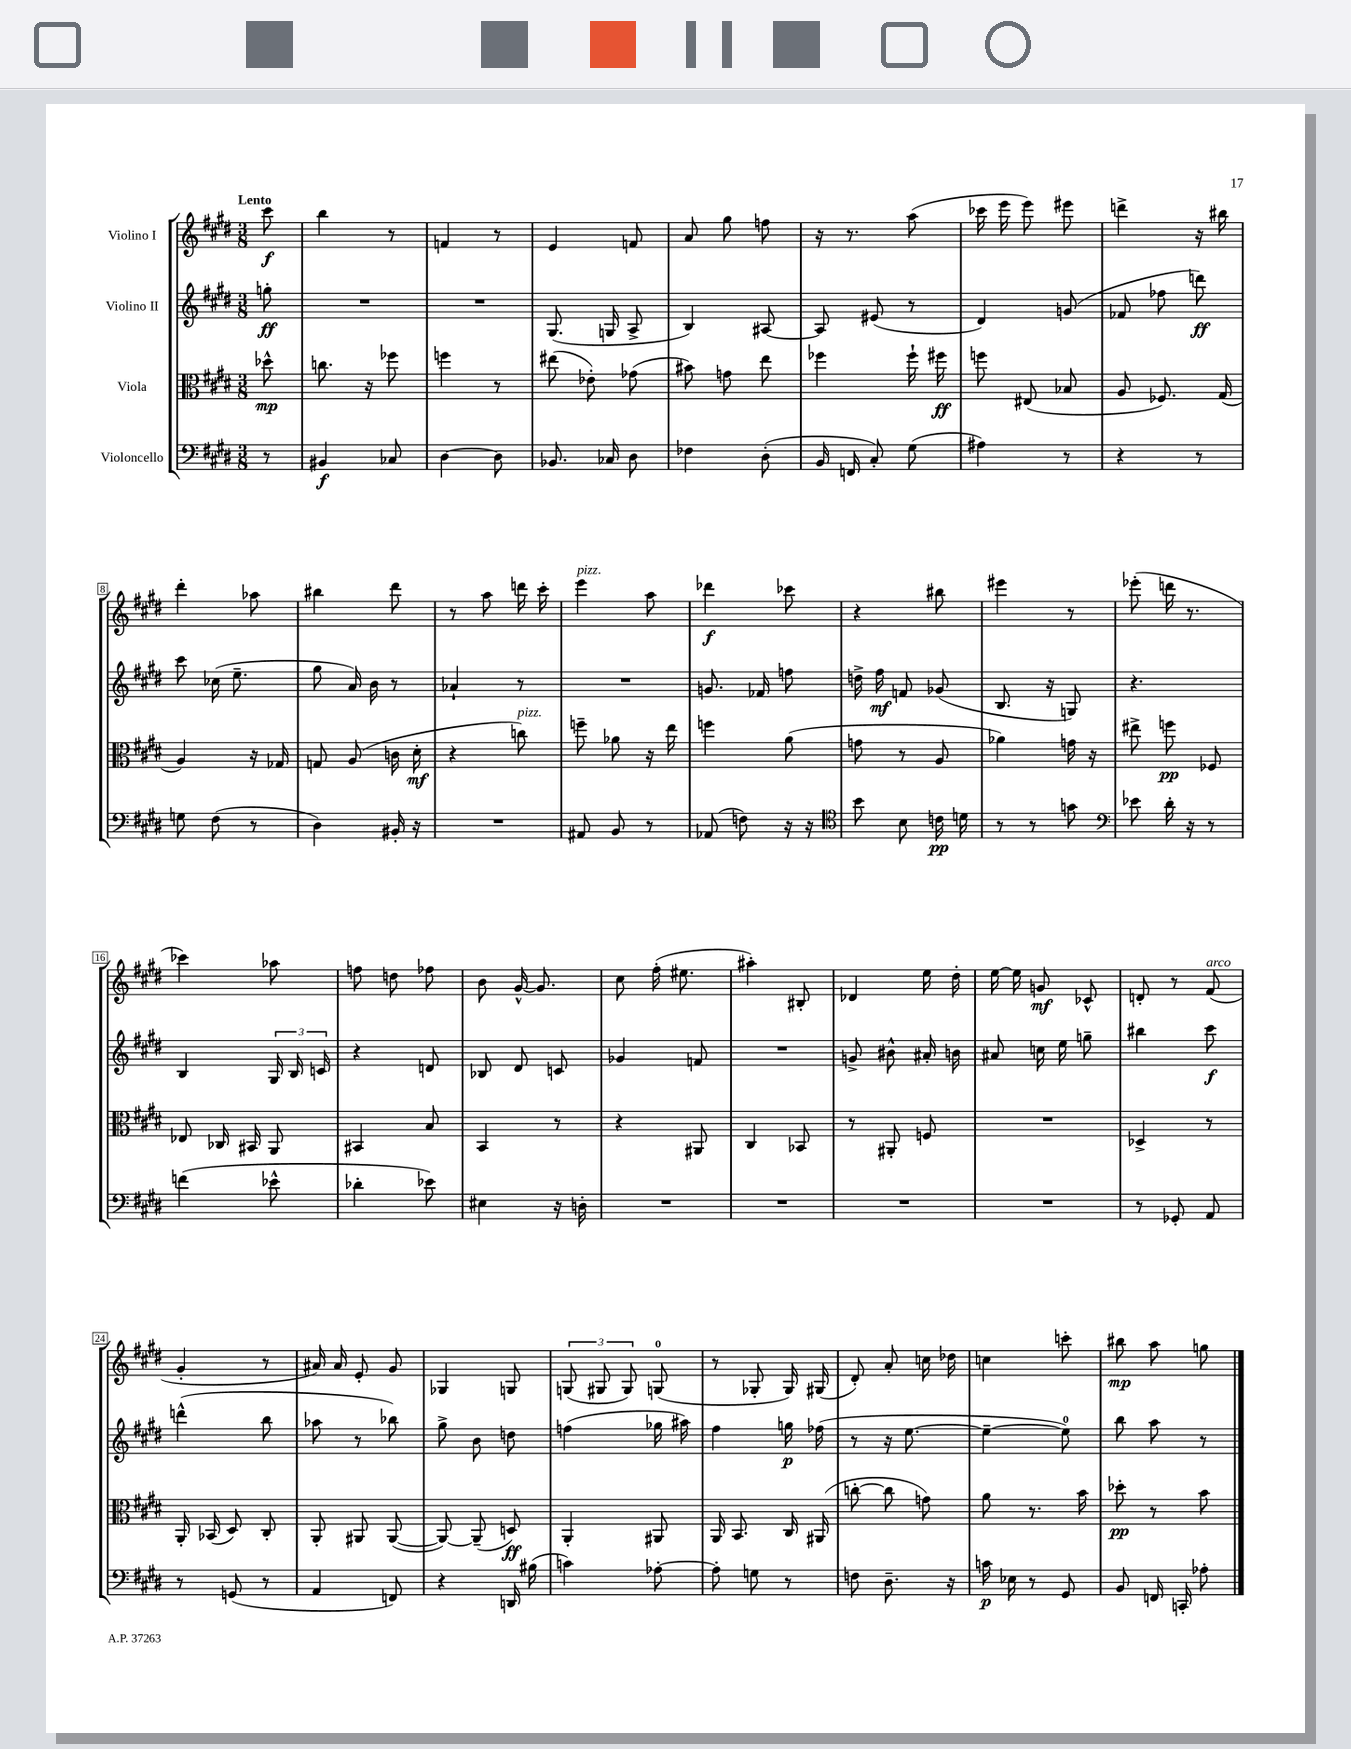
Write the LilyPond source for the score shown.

<<
\new StaffGroup <<
\new Staff = "s0" \with { instrumentName = "Violino I" } {
    \clef treble \key e \major \numericTimeSignature \time 3/8 \partial 8 \tempo "Lento"
    \autoBeamOff cis'''8\f |
    b''4 r8 |
    f'4 r8 |
    e'4 f'8 |
    a'8 gis''8 f''8 |
    r16 r8. a''8( |
    ces'''16 e'''16 e'''8) eis'''8 |
    d'''4-> r16 bis''16 |
    dis'''4-. aes''8 |
    bis''4 dis'''8 |
    r8 a''8 d'''16 cis'''16-. |
    e'''4^\markup { \italic "pizz." } a''8 |
    des'''4\f ces'''8 |
    r4 bis''8 |
    eis'''4 r8 |
    ees'''8-.( d'''16 r8. |
    ces'''4) aes''8 |
    f''8 d''8 fes''8 |
    b'8 gis'16~-^ gis'8. |
    cis''8 fis''16-.( eis''8. |
    ais''4-.) bis8-. |
    des'4 e''16 dis''16-. |
    e''16~ e''16 g'8\mf ces'8-^ |
    d'8-. r8 fis'8^\markup { \italic "arco" }( |
    gis'4-. r8 |
    ais'16) ais'16 e'8-. gis'8 |
    ges4 g8 |
    \tuplet 3/2 { g8( gis8 gis8) } g8-0( |
    r8 ges8-. ges16) gis16( |
    dis'8-.) a'8-. c''16 des''16 |
    c''4 c'''8-. |
    bis''8\mp a''8 g''8 \bar "|." |
}
\new Staff = "s1" \with { instrumentName = "Violino II" } {
    \clef treble \key e \major \numericTimeSignature \time 3/8 \partial 8
    \autoBeamOff g''8-.\ff |
    R4. |
    R4. |
    gis8.( g16 a8-> |
    b4) ais8~ |
    ais8 eis'8( r8 |
    dis'4) g'8( |
    fes'8 fes''8 d'''8\ff) |
    cis'''8 ces''16( e''8.-- |
    gis''8 a'16) b'16 r8 |
    aes'4-! r8 |
    R4. |
    g'8. fes'16 f''8 |
    d''16-> fis''16\mf f'8 ges'8( |
    b8. r16 g8) |
    r4. |
    b4 \tuplet 3/2 { gis16 b16 c'16 } |
    r4 d'8 |
    bes8 dis'8 c'8 |
    ges'4 f'8 |
    R4. |
    g'8-> bis'8-^ ais'16-. b'16 |
    ais'8 c''16 e''16 g''8-- |
    bis''4 cis'''8\f |
    d'''4-^( b''8 |
    aes''8 r8 bes''8) |
    gis''8-> b'8 d''8 |
    f''4( ges''16 ais''16) |
    fis''4 g''16\p fes''16( |
    r8 r16 e''8.~ |
    e''4~-- e''8-0) |
    b''8 a''8 r8 \bar "|." |
}
\new Staff = "s2" \with { instrumentName = "Viola" } {
    \clef alto \key e \major \numericTimeSignature \time 3/8 \partial 8
    \autoBeamOff des''8-^\mp |
    c''8. r16 fes''8 |
    f''4 r8 |
    eis''8( ees'8-.) ges'8( |
    bis'8) g'8 e''8 |
    fes''4 fes''16-! fis''16\ff |
    f''8 eis8( bes8 |
    a8 fes8.) gis16( |
    a4) r16 ges16 |
    g8 a8( c'16 dis'16-.\mf |
    r4 c''8^\markup { \italic "pizz." }) |
    f''8-- aes'8 r16 e''16 |
    f''4 a'8( |
    g'8 r8 a8 |
    aes'4) g'16 r16 |
    eis''8-> f''8\pp fes8 |
    ees8 ces16 bis,16 a,8 |
    bis,4 b8 |
    b,4 r8 |
    r4 ais,8 |
    cis4 bes,8 |
    r8 ais,8-. f8 |
    R4. |
    des4-> r8 |
    a,16-. bes,16( dis8) cis8-. |
    a,8-. ais,8 ais,8~( |
    ais,8~) ais,8--( d8\ff) |
    a,4-. ais,8 |
    a,16 b,8. cis16 ais,16( |
    c''8~-. c''8 g'8) |
    a'8 r8. b'16 |
    des''8-.\pp r8 b'8 \bar "|." |
}
\new Staff = "s3" \with { instrumentName = "Violoncello" } {
    \clef bass \key e \major \numericTimeSignature \time 3/8 \partial 8
    \autoBeamOff r8 |
    bis,4\f ces8 |
    dis4~ dis8 |
    bes,8. ces16 dis8 |
    fes4 dis8-.( |
    b,16 f,16 cis8-.) gis8( |
    ais4) r8 |
    r4 r8 |
    g8 fis8( r8 |
    dis4) bis,16-. r16 |
    R4. |
    ais,8 b,8 r8 |
    aes,8( f8) r16 r16 |
    \clef tenor b'8 b8 c'16\pp d'16 |
    r8 r8 g'8 |
    \clef bass ees'8 dis'16-. r16 r8 |
    f'4( ees'8-^ |
    des'4-. ees'8) |
    eis4 r16 d16-. |
    R4. |
    R4. |
    R4. |
    R4. |
    r8 ges,8-. a,8 |
    r8 g,8( r8 |
    a,4 f,8) |
    r4 d,16 bis16( |
    c'4) aes8~-. |
    aes8-. g8 r8 |
    f8 dis8.-- r16 |
    c'16\p ees16 r8 gis,8 |
    b,8 f,16 c,16-. aes8-. \bar "|." |
}
>>
>>
\layout { \context { \Score \override BarNumber.stencil = #(make-stencil-boxer 0.1 0.3 ly:text-interface::print) } }
